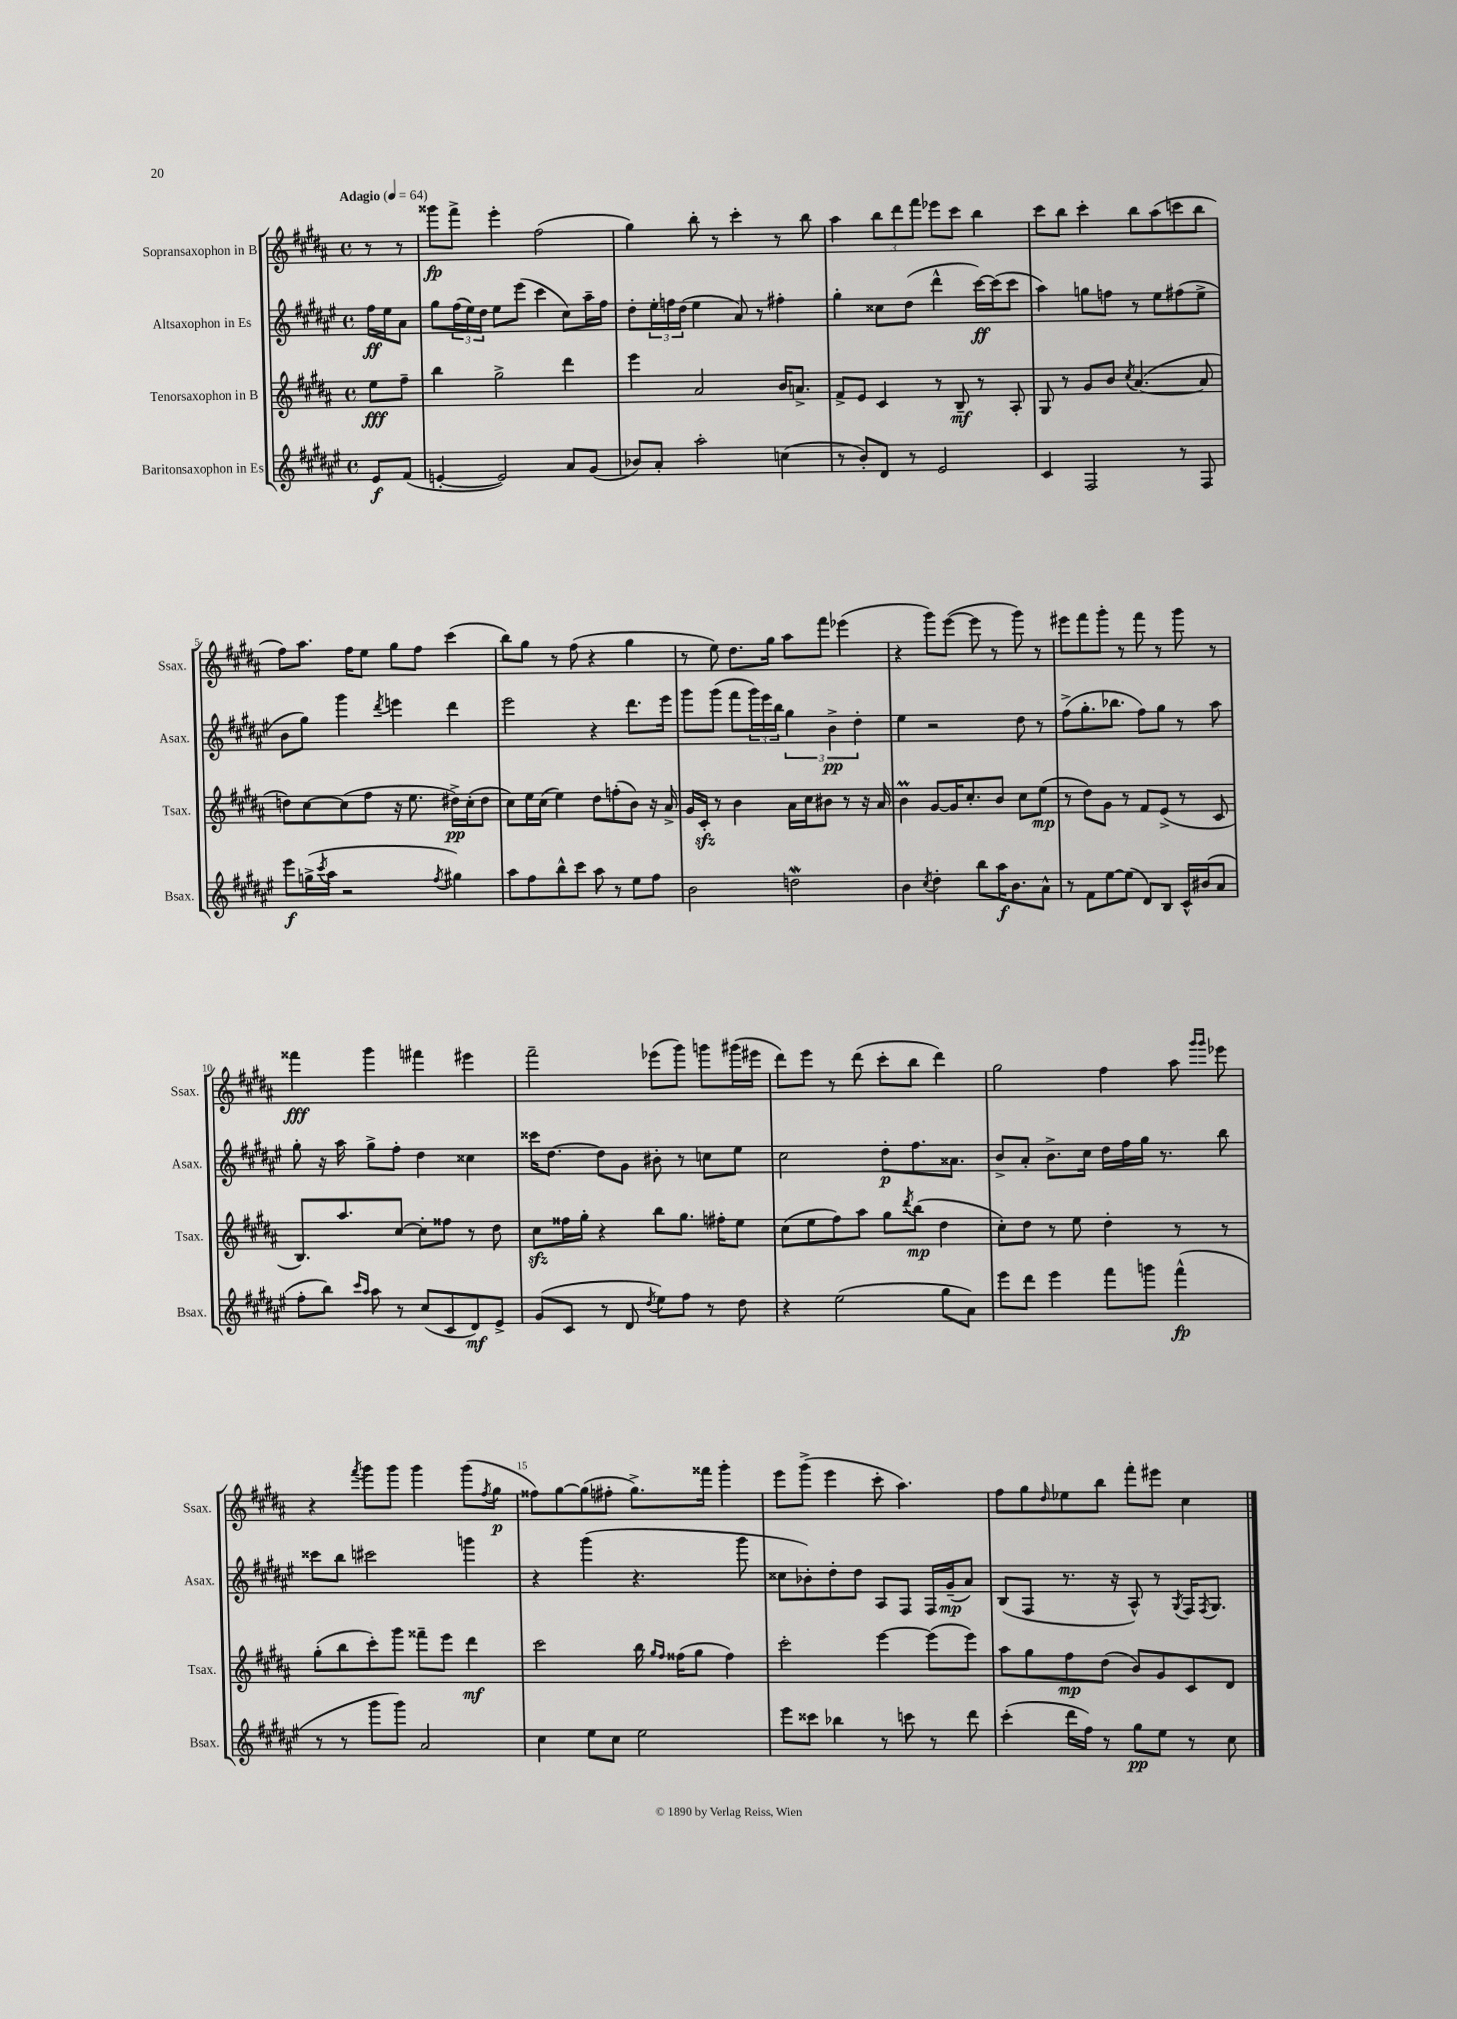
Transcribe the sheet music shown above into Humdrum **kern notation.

**kern	**dynam	**kern	**dynam	**kern	**dynam	**kern	**dynam
*part4	*part4	*part3	*part3	*part2	*part2	*part1	*part1
*staff4	*staff4	*staff3	*staff3	*staff2	*staff2	*staff1	*staff1
*I"Baritonsaxophon in Es	*	*I"Tenorsaxophon in B	*	*I"Altsaxophon in Es	*	*I"Sopransaxophon in B	*
*I'Bsax.	*	*I'Tsax.	*	*I'Asax.	*	*I'Ssax.	*
*clefG2	*	*clefG2	*	*clefG2	*	*clefG2	*
*k[f#c#g#d#a#e#]	*	*k[f#c#g#d#a#]	*	*k[f#c#g#d#a#e#]	*	*k[f#c#g#d#a#]	*
*M4/4	*	*M4/4	*	*M4/4	*	*M4/4	*
*met(c)	*	*met(c)	*	*met(c)	*	*met(c)	*
*MM64	*	*MM64	*	*MM64	*	*MM64	*
=	=	=	=	=	=	=	=
!	!	!	!	!	!	!LO:TX:a:B:t=Adagio	!
8e#/L	f	8ee\L	fff	16ff#\LL	ff	8r	.
.	.	.	.	16ee#\J	.	.	.
(8f#/J	.	8ff#~\J	.	8a#\J	.	8r	.
=1	=1	=1	=1	=1	=1	=1	=1
[4en'/	.	4bb\	.	8gg#\L	.	8ggg##X\L	fp
.	.	.	.	(24ff#\L	.	8fff#^\J	.
.	.	.	.	24ee#\)	.	.	.
.	.	.	.	24dd#\JJ	.	.	.
2e/])	.	2gg#^\	.	8ee#\L	.	4eee'\	.
.	.	.	.	(8eee#\J	.	.	.
.	.	.	.	4ccc#\	.	(2ff#\	.
8a#/L	.	4ddd#\	.	8cc#\L)	.	.	.
(8g#/J	.	.	.	16aa#~\L	.	.	.
.	.	.	.	16ff#\JJ	.	.	.
=2	=2	=2	=2	=2	=2	=2	=2
8b-X/L)	.	4eee\	.	8dd#'\L	.	4gg#\)	.
8a#'/J	.	.	.	24ee#'\L	.	.	.
.	.	.	.	24ffn\	.	.	.
.	.	.	.	(24dd#\JJ	.	.	.
2aa#'\	.	2a#/	.	4ee#\	.	8bb'\	.
.	.	.	.	.	.	8r	.
.	.	.	.	8a#/)	.	4ccc#'\	.
.	.	.	.	8r	.	.	.
(4ccn\	.	16b/KL	.	4ff#X'\	.	8r	.
.	.	8.an^/J	.	.	.	.	.
.	.	.	.	.	.	8bb\	.
=3	=3	=3	=3	=3	=3	=3	=3
8r	.	8f#^/L	.	4gg#'\	.	4aa#\	.
8b'/L)	.	8e/J	.	.	.	.	.
8d#/J	.	4c#/	.	8cc##X\L	.	12bb\L	.
.	.	.	.	.	.	12ddd#\	.
8r	.	.	.	(8dd#\J	.	.	.
.	.	.	.	.	.	12fff#\J	.
2e#/	.	8r	.	4ddd#^^\	.	8eee-X\L	.
.	.	8B~/	mf	.	.	8ccc#\J	.
.	.	8r	.	[16ccc#\LL)	ff	4bb\	.
.	.	.	.	(16ccc#\J]	.	.	.
.	.	8A#'/	.	8ccc#\J	.	.	.
=4	=4	=4	=4	=4	=4	=4	=4
4c#/	.	8G#/	.	4aa#\)	.	8ccc#\L	.
.	.	8r	.	.	.	8bb\J	.
2F#/	.	8g#/L	.	8ggn\L	.	4ccc#'\	.
.	.	8b/J	.	8ffn\J	.	.	.
.	.	8qcc#/	.	.	.	.	.
.	.	([4.a#/	.	8r	.	8bb\L	.
.	.	.	.	8ee#\L	.	(8aa#\	.
8r	.	.	.	(8ff#X\	.	8cccn\	.
8F#/	.	8a#/]	.	8ee#^\J	.	8bb\J	.
!!LO:LB:g=z
=5	=5	=5	=5	=5	=5	=5	=5
8eee#\L	f	8ddn\L)	.	8b\L	.	8ff#\L)	.
(16ggn^\L	.	[8cc#\	.	8gg#\J)	.	8.aa#\J	.
8qccc#/	.	.	.	.	.	.	.
16aa#\JJ	.	.	.	.	.	.	.
2r	.	(8cc#\]	.	4ggg#\	.	.	.
.	.	.	.	.	.	16ff#\KL	.
.	.	8ff#\J	.	.	.	8ee\J	.
.	.	.	.	8qddd#/	.	.	.
.	.	16r	.	4eeen\	.	8gg#\L	.
.	.	8.ee\	.	.	.	.	.
.	.	.	.	.	.	8ff#\J	.
8qff#/	.	.	.	.	.	.	.
4gg#X\)	.	16dd#X^\LL)	pp	4ddd#\	.	(4ccc#\	.
.	.	(16cc#'\J	.	.	.	.	.
.	.	8dd#\J	.	.	.	.	.
=6	=6	=6	=6	=6	=6	=6	=6
8aa#\L	.	8cc#\L)	.	2eee#\	.	8bb\L)	.
8ff#\	.	16ee\L	.	.	.	8gg#\J	.
.	.	(16cc#\JJ	.	.	.	.	.
8bb^^\	.	4ee\)	.	.	.	8r	.
8ccc#\J	.	.	.	.	.	(8ff#\	.
8aa#\	.	8dd#\L	.	4r	.	4r	.
8r	.	(8ffn'\	.	.	.	.	.
8ee#\L	.	8b\J)	.	8.ddd#\L	.	4gg#\	.
8ff#\J	.	16r	.	.	.	.	.
.	.	16a#^/	.	16eee#\Jk	.	.	.
=7	=7	=7	=7	=7	=7	=7	=7
2b\	.	16g#/LL	.	8ggg#\L	.	8r	.
.	.	16c#zz'/JJ	.	.	.	.	.
.	.	8r	.	(8ggg#\J	.	8ee\)	.
.	.	4b\	.	8fff#\L	.	8.dd#\L	.
.	.	.	.	24ggg#\L)	.	.	.
.	.	.	.	24eee#\	.	.	.
.	.	.	.	.	.	16gg#\Jk	.
.	.	.	.	24bb\JJ	.	.	.
2ddnw\	.	16a#\LL	.	6gg#\	.	8aa#\L	.
.	.	16cc#\J	.	.	.	.	.
.	.	8b#X\J	.	.	.	8fff#\J	.
.	.	.	.	6b^\	pp	.	.
.	.	8r	.	.	.	(4eee-X\	.
.	.	.	.	6dd#'\	.	.	.
.	.	16r	.	.	.	.	.
.	.	16a#/	.	.	.	.	.
=8	=8	=8	=8	=8	=8	=8	=8
4b\	.	4bM\	.	4ee#\	.	4r	.
8qcc#/	.	.	.	.	.	.	.
4dd#'\	.	[8g#/L	.	2r	.	8ggg#\L)	.
.	.	16g#/K]	.	.	.	([8eee\J	.
.	.	8.cc#'/	.	.	.	.	.
8bb\L	.	.	.	.	.	8eee\]	.
16aa#\K	f	8b/J	.	.	.	8r	.
8.b\	.	.	.	.	.	.	.
.	.	8cc#\L	.	8dd#\	.	8ggg#\)	.
8a#^^\J	.	(8ee\J	mp	8r	.	8r	.
=9	=9	=9	=9	=9	=9	=9	=9
8r	.	8r	.	(8ff#^\L	.	8eee#X\L	.
8f#\L	.	8dd#\L)	.	8.gg#'\	.	8fff#\	.
[8ee#\	.	8g#\J	.	.	.	8ggg#'\J	.
.	.	.	.	8.bb-X\J	.	.	.
(8ee#\J]	.	8r	.	.	.	8r	.
8d#/L)	.	8f#/L	.	8ff#\L)	.	8fff#\	.
8B/J	.	(8e^/J	.	8gg#\J	.	8r	.
16c#^^/LL	.	8r	.	8r	.	8ggg#\	.
(16b#X/J	.	.	.	.	.	.	.
8a#/J	.	8c#/	.	8aa#\	.	8r	.
!!LO:LB:g=z
=10	=10	=10	=10	=10	=10	=10	=10
8ff#'\L	.	8.B/L)	.	8gg#'\	.	4fff##X\	fff
8bb\J)	.	.	.	16r	.	.	.
.	.	8.aa#/	.	16aa#\	.	.	.
16qqccc#/LL	.	.	.	.	.	.	.
16qqaa#/JJ	.	.	.	.	.	.	.
8aa#\	.	.	.	8gg#^\L	.	4ggg#\	.
8r	.	[8cc#/J	.	8ff#'\J	.	.	.
(8cc#/L	.	8cc#'\L]	.	4dd#\	.	4fff#X\	.
8c#/	.	8ff##X\J	.	.	.	.	.
8d#/)	mf	8r	.	4cc##X\	.	4eee#X\	.
8e#^/J	.	8dd#\	.	.	.	.	.
=11	=11	=11	=11	=11	=11	=11	=11
(8g#/L	.	8cc#zz\L	.	16ccc##X\KL	.	2fff#~\	.
.	.	.	.	[8.dd#\J	.	.	.
8c#/J	.	16ff##X\L	.	.	.	.	.
.	.	16gg#'\JJ	.	.	.	.	.
8r	.	4r	.	8dd#\L]	.	.	.
8d#/	.	.	.	8g#\J	.	.	.
8qdd#/	.	.	.	.	.	.	.
8ee#\L)	.	8bb\L	.	8b#X'\	.	(8eee-X\L	.
8ff#\J	.	8.gg#\J	.	8r	.	8ggg#\J)	.
8r	.	.	.	8ccn\L	.	8gggn\L	.
.	.	16ff#X'\KL	.	.	.	.	.
8dd#\	.	8ee\J	.	8ee#\J	.	(16ggg#X\L	.
.	.	.	.	.	.	16eee#X\JJ	.
=12	=12	=12	=12	=12	=12	=12	=12
4r	.	(8cc#\L	.	2cc#\	.	8ddd#\L)	.
.	.	8ee\	.	.	.	8eee\J	.
(2ee#\	.	8ff#\)	.	.	.	8r	.
.	.	8aa#\J	.	.	.	(8ddd#\	.
.	.	8gg#\L	.	8dd#'\L	p	8ccc#'\L	.
.	.	8qddd#/	.	.	.	.	.
.	.	(8bb\J	mp	8.ff#\	.	8bb\J	.
8gg#\L	.	4dd#\	.	.	.	4ddd#\)	.
.	.	.	.	8.a##X\J	.	.	.
8a#\J)	.	.	.	.	.	.	.
=13	=13	=13	=13	=13	=13	=13	=13
8eee#\L	.	8cc#'\L)	.	8b^/L	.	2gg#\	.
8ddd#\J	.	8dd#\J	.	8a#'/J	.	.	.
4eee#\	.	8r	.	8.b^\L	.	.	.
.	.	8ee\	.	.	.	.	.
.	.	.	.	16cc#\Jk	.	.	.
8fff#\L	.	4dd#'\	.	16dd#\LL	.	4ff#\	.
.	.	.	.	16ff#\	.	.	.
8gggn\J	.	.	.	16gg#\JJ	.	.	.
.	.	.	.	8.r	.	.	.
(4fff#^^\	fp	8r	.	.	.	8aa#\	.
.	.	.	.	.	.	16qqggg#/LL	.
.	.	.	.	.	.	16qqggg#/JJ	.
.	.	8r	.	8bb\	.	8eee-X\	.
!!LO:LB:g=z
=14	=14	=14	=14	=14	=14	=14	=14
8r	.	(8gg#'\L	.	8ccc##X\L	.	4r	.
8r	.	8bb\	.	8bb\J	.	.	.
.	.	.	.	.	.	8qfff#/	.
8ggg#\L	.	8ccc#'\)	.	2ccc#X\	.	8ggg#\L	.
8ggg#\J)	.	8ggg#\J	.	.	.	8ggg#\J	.
2a#/	.	8fff##X~\L	.	.	.	4ggg#\	.
.	.	8eee\J	.	.	.	.	.
.	.	4ddd#\	mf	4gggn\	.	(8ggg#\L	.
.	.	.	.	.	.	8qff#/	.
.	.	.	.	.	.	8gg#\J	p
=15	=15	=15	=15	=15	=15	=15	=15
4cc#\	.	2ccc#\	.	4r	.	8ff##X\L)	.
.	.	.	.	.	.	[8gg#\	.
8ee#\L	.	.	.	(4ggg#\	.	(8gg#\]	.
8cc#\J	.	.	.	.	.	8ff#X'\J	.
2ee#\	.	16bb\	.	4.r	.	8.gg#^\L)	.
.	.	16qqgg#/LL	.	.	.	.	.
.	.	16qqff#/JJ	.	.	.	.	.
.	.	(16ff##X\KL	.	.	.	.	.
.	.	8gg#\J	.	.	.	.	.
.	.	.	.	.	.	16fff##X\Jk	.
.	.	4ff##\)	.	.	.	4ggg#'\	.
.	.	.	.	8ggg#\	.	.	.
=16	=16	=16	=16	=16	=16	=16	=16
8eee#\L	.	2ccc#'\	.	8cc##X\L	.	8eee\L	.
8ccc##X\J	.	.	.	8b-X'\)	.	(8ggg#^\J	.
4bb-X\	.	.	.	8dd#'\	.	4eee\	.
.	.	.	.	8dd#\J	.	.	.
8r	.	[4eee\	.	8A#/L	.	8ccc#'\	.
8cccn\	.	.	.	8F#/J	.	4.aa#\)	.
8r	.	(8eee\L]	.	16F#/LL	.	.	.
.	.	.	.	(16g#~/J	mp	.	.
8ddd#\	.	8eee\J)	.	8a#/J)	.	.	.
=17	=17	=17	=17	=17	=17	=17	=17
(4ccc#'\	.	8aa#\L	.	(8B/L	.	8ff#\L	.
.	.	8gg#\	.	8F#/J	.	8gg#\	.
.	.	.	.	.	.	16qqdd#/	.
16ddd#\LL	.	8ff#\	mp	8.r	.	8ee-X\	.
16ff#\JJ)	.	.	.	.	.	.	.
8r	.	(8dd#\J	.	.	.	8bb\J	.
.	.	.	.	16r	.	.	.
8gg#\L	pp	8b/L)	.	8A#^^/)	.	8fff#'\L	.
8ee#\J	.	8g#/	.	8r	.	8eee#X\J	.
.	.	.	.	8qG#/	.	.	.
8r	.	8c#/	.	16F#/KL	.	4cc#\	.
.	.	.	.	8qF#/	.	.	.
.	.	.	.	8.G#/J	.	.	.
8cc#\	.	8d#/J	.	.	.	.	.
==	==	==	==	==	==	==	==
*-	*-	*-	*-	*-	*-	*-	*-
